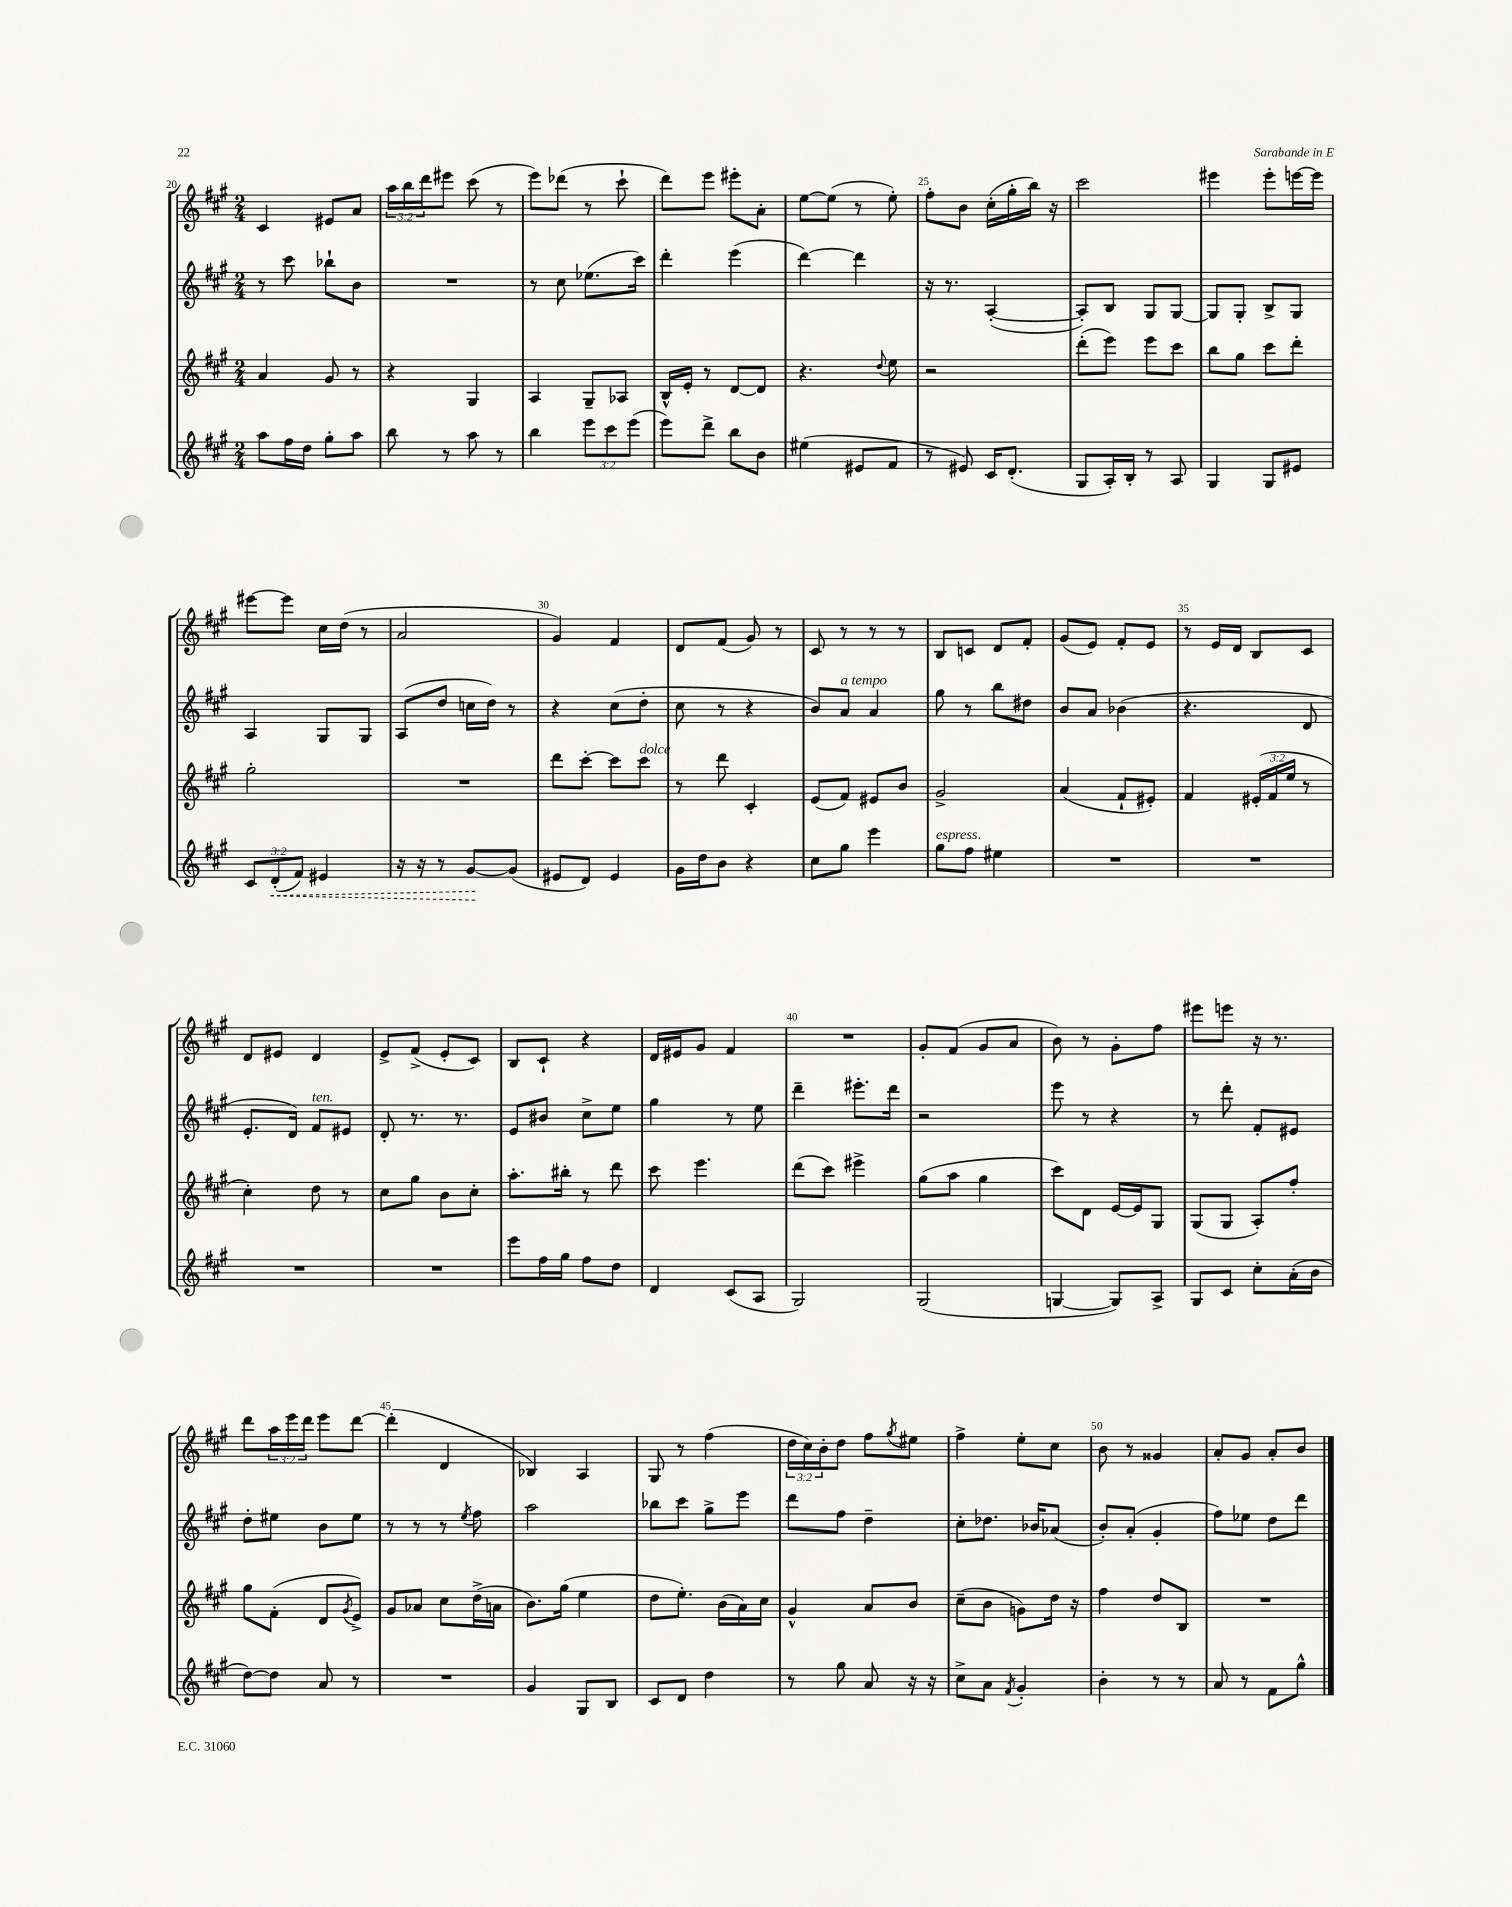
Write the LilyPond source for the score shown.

<<
\new StaffGroup <<
\new Staff = "s0" {
    \clef treble \key a \major \numericTimeSignature \time 2/4 \override Staff.TupletNumber.text = #tuplet-number::calc-fraction-text
    cis'4 eis'8 a'8 |
    \tuplet 3/2 { a''16 b''16 d'''16 } eis'''8 cis'''8( r8 |
    e'''8) des'''8( r8 cis'''8-! |
    d'''8) e'''8 eis'''8-. a'8-. |
    e''8~ e''8( r8 e''8-.) |
    fis''8-. b'8 cis''16-.( gis''16-. b''16) r16 |
    cis'''2 |
    eis'''4 eis'''8-. e'''16~ e'''16 |
    eis'''8~ eis'''8 cis''16 d''16( r8 |
    a'2 |
    gis'4) fis'4 |
    d'8 fis'8( gis'8) r8 |
    cis'8 r8 r8 r8 |
    b8 c'8 d'8 fis'8-. |
    gis'8( e'8) fis'8-. e'8 |
    r8 e'16 d'16 b8 cis'8 |
    d'8 eis'8 d'4 |
    e'8-> fis'8->( e'8-. cis'8) |
    b8 cis'8-! r4 |
    d'16 eis'16 gis'8 fis'4 |
    R2 |
    gis'8-. fis'8( gis'8 a'8 |
    b'8) r8 gis'8-. fis''8 |
    eis'''8 e'''8 r16 r8. |
    d'''8 \tuplet 3/2 { a''16 e'''16 d'''16 } e'''8 d'''8~ |
    d'''4-.( d'4 |
    bes4) a4 |
    gis8 r8 fis''4( |
    \tuplet 3/2 { d''16 cis''16) b'16-. } d''8 fis''8 \acciaccatura { gis''8 } eis''8 |
    fis''4-> e''8-. cis''8 |
    b'8 r8 gisis'4 |
    a'8-. gis'8 a'8-. b'8 \bar "|." |
}
\new Staff = "s1" {
    \clef treble \key a \major \numericTimeSignature \time 2/4
    r8 cis'''8 bes''8-! b'8 |
    R2 |
    r8 cis''8 ees''8.( cis'''16) |
    d'''4-. e'''4( |
    d'''4~) d'''4 |
    r16 r8. a4~-.( |
    a8-.) b8 gis8 gis8~ |
    gis8 gis8-. b8-> gis8 |
    a4 gis8 gis8 |
    a8( d''8 c''16 d''16) r8 |
    r4 cis''8( d''8-. |
    cis''8 r8 r4 |
    b'8) a'8^\markup { \italic "a tempo" } a'4 |
    gis''8 r8 b''8 dis''8 |
    b'8 a'8 bes'4( |
    r4. d'8 |
    e'8.-. d'16) fis'8^\markup { \italic "ten." } eis'8 |
    d'8-. r8. r8. |
    e'8 bis'8 cis''8-> e''8 |
    gis''4 r8 e''8 |
    d'''4-- eis'''8.-. d'''16 |
    r2 |
    e'''8 r8 r4 |
    r8 d'''8-. fis'8-. eis'8 |
    d''8-. eis''8 b'8 eis''8 |
    r8 r8 r8 \acciaccatura { e''8 } fis''8 |
    a''2 |
    bes''8 cis'''8 gis''8-> e'''8 |
    d'''8 fis''8 d''4-- |
    cis''8-. des''8. bes'16 aes'8( |
    b'8-.) a'8-.( gis'4-. |
    fis''8) ees''8 d''8 d'''8 \bar "|." |
}
\new Staff = "s2" {
    \clef treble \key a \major \numericTimeSignature \time 2/4 \override Staff.TupletNumber.text = #tuplet-number::calc-fraction-text
    a'4 gis'8 r8 |
    r4 gis4 |
    a4 gis8-- aes8 |
    b16-^ e'16-. r8 d'8~ d'8 |
    r4. \appoggiatura { d''8 } e''8 |
    r2 |
    d'''8-.( e'''8) e'''8 cis'''8 |
    b''8 gis''8 cis'''8 d'''8-. |
    gis''2-. |
    R2 |
    d'''8 cis'''8~-. cis'''8 cis'''8^\markup { \italic "dolce" } |
    r8 d'''8 cis'4-. |
    e'8( fis'8) eis'8 b'8 |
    gis'2-> |
    a'4( fis'8-! eis'8-.) |
    fis'4 \tuplet 3/2 { eis'16-.( fis'16 e''16 } r8 |
    cis''4-.) d''8 r8 |
    cis''8 gis''8 b'8 cis''8-. |
    a''8.-. bis''16-. r8 d'''8 |
    cis'''8 e'''4. |
    d'''8( cis'''8) eis'''4-> |
    gis''8( a''8 gis''4 |
    cis'''8) d'8 e'16~ e'16 gis8 |
    gis8( gis8 a8-.) fis''8-. |
    gis''8 fis'8-.( d'8 \acciaccatura { gis'8 } e'8->) |
    gis'8 aes'8 cis''8 d''16->( a'16 |
    b'8.) gis''16( e''4 |
    d''8 e''8.-.) b'16( a'16) cis''16 |
    gis'4-^ a'8 b'8 |
    cis''8--( b'8 g'8) d''16 r16 |
    fis''4 d''8 b8 |
    R2 \bar "|." |
}
\new Staff = "s3" {
    \clef treble \key a \major \numericTimeSignature \time 2/4 \override Staff.TupletNumber.text = #tuplet-number::calc-fraction-text
    a''8 fis''16 d''16 gis''8-. a''8 |
    b''8 r8 a''8 r8 |
    b''4 \tuplet 3/2 { e'''8 cis'''8 e'''8( } |
    e'''8) d'''8-> b''8 b'8 |
    eis''4( eis'8 fis'8 |
    r8 eis'8) cis'16 d'8.-.( |
    gis8 a16-.) b16-. r8 a8 |
    gis4 gis8 eis'8 |
    \tuplet 3/2 { cis'8 \once \override Hairpin.style = #'dashed-line d'8-.\<( fis'8) } eis'4 |
    r16 r16 r8 gis'8~\! gis'8( |
    eis'8 d'8) eis'4 |
    gis'16 d''16 b'8 r4 |
    cis''8 gis''8 e'''4 |
    gis''8^\markup { \italic "espress." } fis''8 eis''4 |
    R2 |
    R2 |
    R2 |
    R2 |
    e'''8 fis''16 gis''16 fis''8 d''8 |
    d'4 cis'8( a8 |
    gis2) |
    gis2( |
    g4~ g8) a8-> |
    gis8 cis'8 cis''8-. a'16-.( b'16 |
    d''8~) d''8 a'8 r8 |
    R2 |
    gis'4 gis8 b8 |
    cis'8 d'8 d''4 |
    r8 gis''8 a'8 r16 r16 |
    cis''8-> a'8 \acciaccatura { fis'8 } gis'4-. |
    b'4-. r8 r8 |
    a'8 r8 fis'8 gis''8-^ \bar "|." |
}
>>
>>
\layout { \context { \Score currentBarNumber = #20 \override BarNumber.break-visibility = ##(#f #t #t) barNumberVisibility = #(every-nth-bar-number-visible 5) } }
